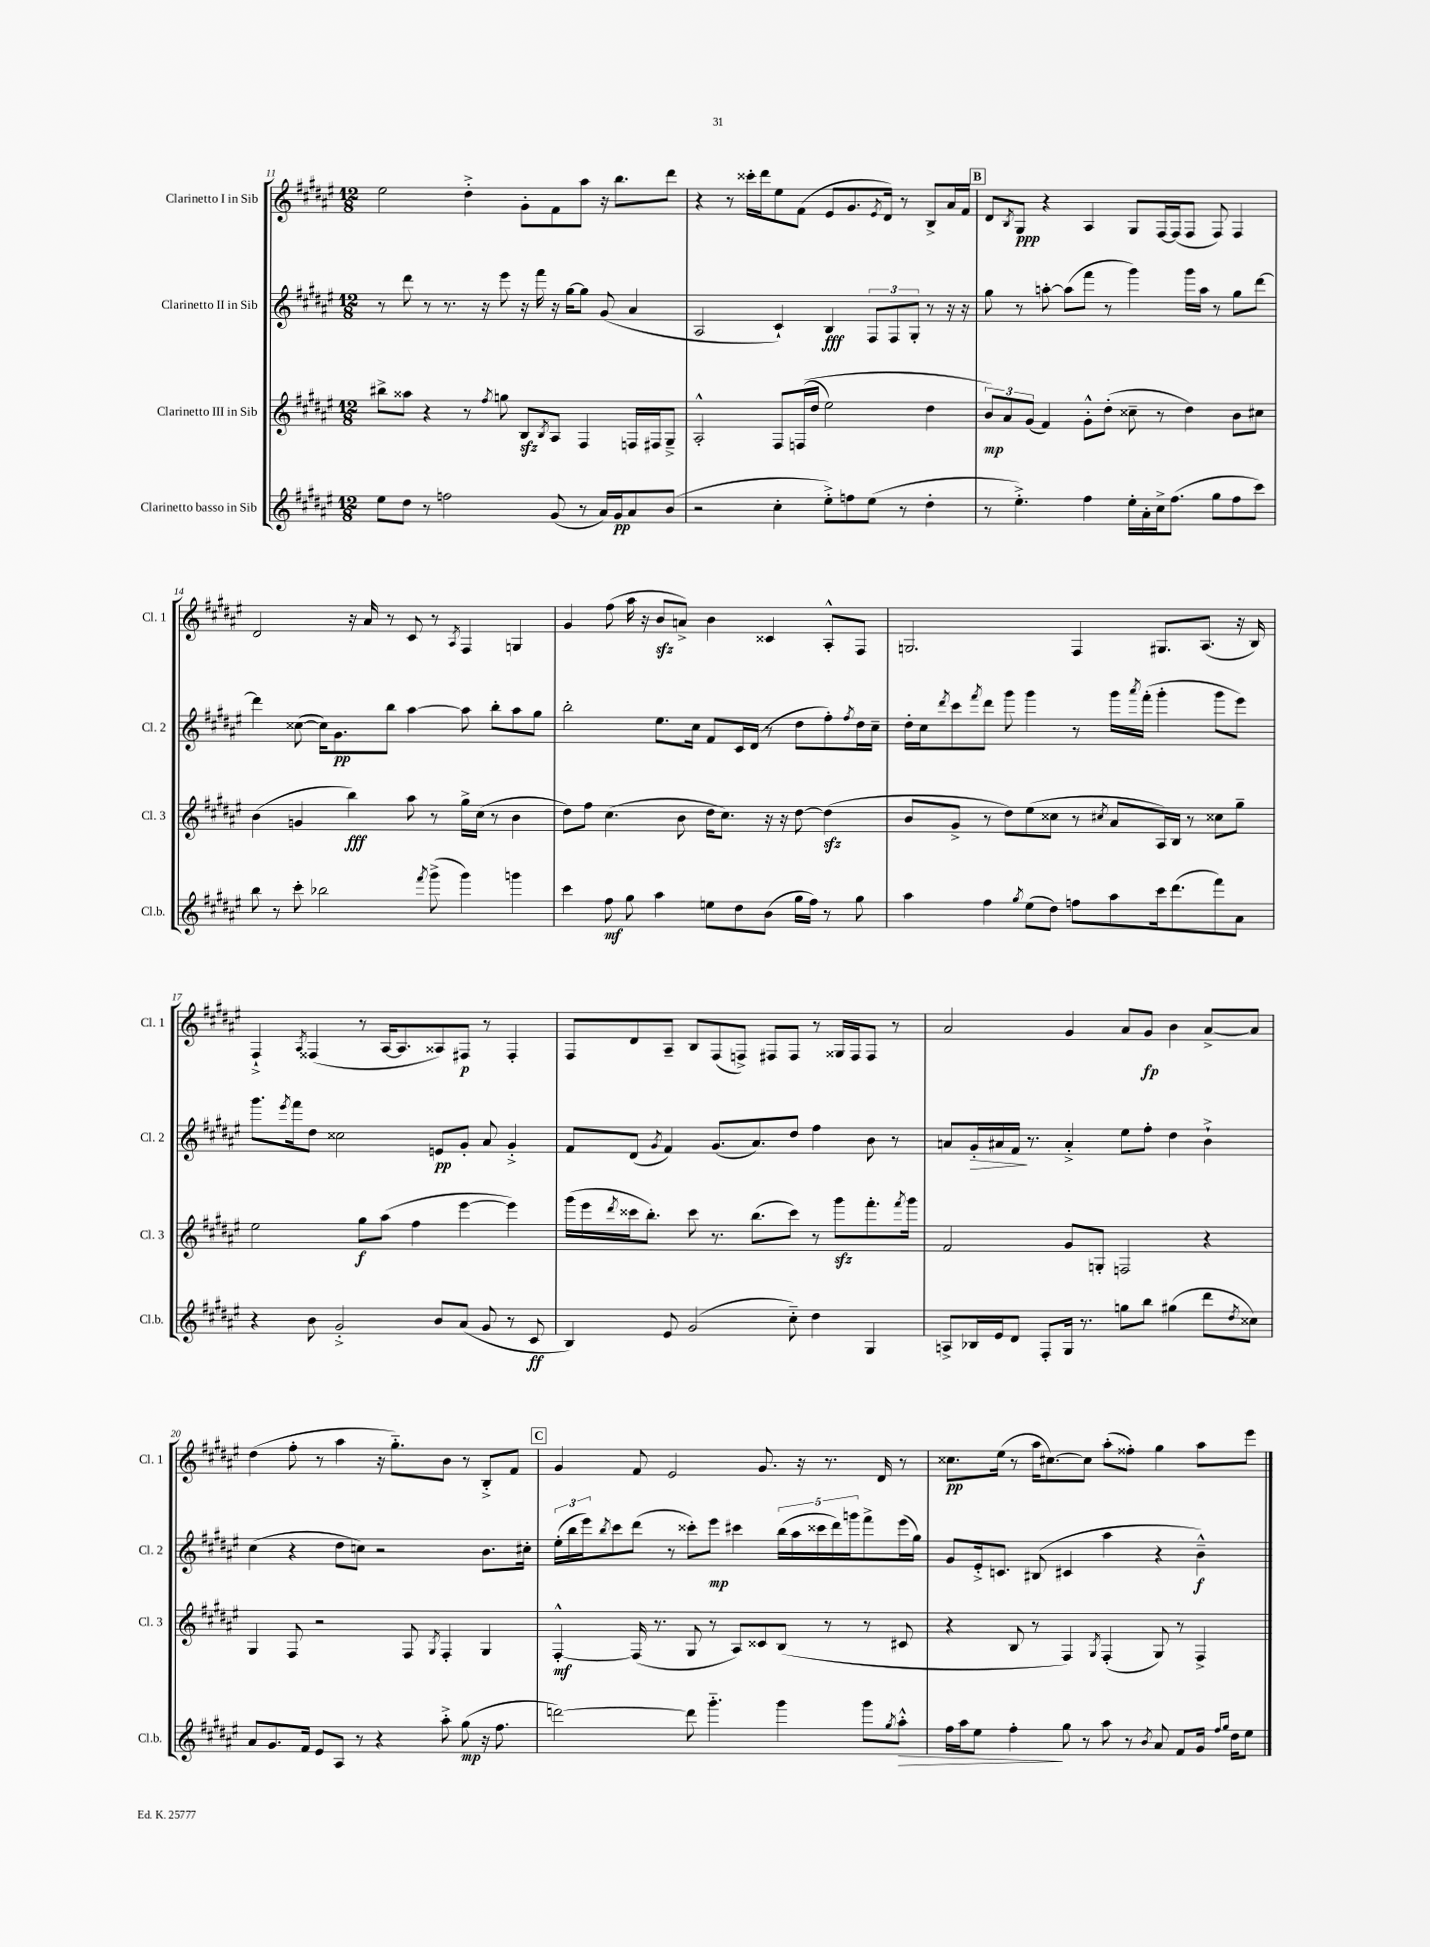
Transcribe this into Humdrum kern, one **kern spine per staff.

**kern	**dynam	**kern	**dynam	**kern	**dynam	**kern	**dynam
*part4	*part4	*part3	*part3	*part2	*part2	*part1	*part1
*staff4	*staff4	*staff3	*staff3	*staff2	*staff2	*staff1	*staff1
*I"Clarinetto basso in Sib	*	*I"Clarinetto III in Sib	*	*I"Clarinetto II in Sib	*	*I"Clarinetto I in Sib	*
*I'Cl.b.	*	*I'Cl. 3	*	*I'Cl. 2	*	*I'Cl. 1	*
*clefG2	*	*clefG2	*	*clefG2	*	*clefG2	*
*k[f#c#g#d#a#e#]	*	*k[f#c#g#d#a#e#]	*	*k[f#c#g#d#a#e#]	*	*k[f#c#g#d#a#e#]	*
*M12/8	*	*M12/8	*	*M12/8	*	*M12/8	*
=11	=11	=11	=11	=11	=11	=11	=11
8ee#\L	.	8bb#X^\L	.	8r	.	2ee#\	.
8dd#\J	.	8aa##X\J	.	8ddd#\	.	.	.
8r	.	4r	.	8r	.	.	.
2ffn\	.	.	.	8.r	.	.	.
.	.	8r	.	.	.	4dd#'^\	.
.	.	.	.	16r	.	.	.
.	.	8qff#/	.	.	.	.	.
.	.	8ggn\	.	8eee#\	.	.	.
.	.	8Bzz/L	.	16r	.	8g#'\L	.
.	.	.	.	16fff#\	.	.	.
.	.	8qB/	.	.	.	.	.
(8g#/	.	8A#/J	.	16r	.	8f#\	.
.	.	.	.	[16gg#\KL	.	.	.
8r	.	4F#/	.	8gg#\J]	.	8aa#\J	.
16a#/LL)	.	.	.	(8g#/	.	16r	.
16g#/J	pp	.	.	.	.	8.bb\L	.
8a#/	.	16Fn/LL	.	4a#/	.	.	.
.	.	16F#X/J	.	.	.	.	.
(8b/J	.	8G#~^/J	.	.	.	8ddd#\J	.
=12	=12	=12	=12	=12	=12	=12	=12
2r	.	2A#'^^/	.	2A#/	.	4r	.
.	.	.	.	.	.	8r	.
.	.	.	.	.	.	16ccc##X'\LL	.
.	.	.	.	.	.	16ddd#\J	.
4cc#'\	.	8F#/L	.	4c#`/)	.	8ee#\	.
.	.	((16Fn/L	.	.	.	(8f#\J	.
.	.	16dd#/JJ	.	.	.	.	.
8ee#'^\L)	.	2ee#\)	.	4B/	fff	8e#/L	.
8ffn\	.	.	.	.	.	8.g#/	.
(8ee#\J	.	.	.	12F#/L	.	.	.
.	.	.	.	.	.	8qe#/	.
.	.	.	.	.	.	16d#/Jk)	.
.	.	.	.	12F#/	.	.	.
8r	.	.	.	.	.	8r	.
.	.	.	.	12G#'/J	.	.	.
4dd#'\	.	4dd#\	.	8r	.	8B^/L	.
.	.	.	.	16r	.	16a#/L	.
.	.	.	.	16r	.	16f#/JJ	.
!!LO:REH:place=s1:t=B
=13	=13	=13	=13	=13	=13	=13	=13
8r	.	12b/L)	mp	8gg#\	.	8d#/L	.
.	.	12a#/	.	.	.	.	.
.	.	.	.	.	.	8qB/	.
4.ee#'^\)	.	.	.	8r	.	8G#/J	ppp
.	.	(12g#/J	.	.	.	.	.
.	.	4f#/)	.	[8aan'\	.	4r	.
.	.	.	.	(8aa\L]	.	.	.
4ff#\	.	8g#'^^\L	.	8fff#\J	.	4A#/	.
.	.	(8dd#'\J	.	8r	.	.	.
16ee#'\LL	.	8cc##X~\	.	4ggg#\)	.	8G#/L	.
16a#'\	.	.	.	.	.	.	.
16cc#^\J	.	8r	.	.	.	[16F#/L	.
(8.ff#\J	.	.	.	.	.	(16F#/J]	.
.	.	4dd#\)	.	16ggg#\LL	.	8F#/J	.
.	.	.	.	16aa\JJ	.	.	.
8gg#\L	.	.	.	8r	.	8F#/)	.
8ff#\	.	8b\L	.	8gg#\L	.	4F#/	.
8ccc#\J)	.	8cc#X\J	.	[8ddd#\J	.	.	.
!!LO:LB:g=z
=14	=14	=14	=14	=14	=14	=14	=14
8bb\	.	(4b\	.	4ddd#\]	.	2d#/	.
8r	.	.	.	.	.	.	.
8ccc#'\	.	4gn/	.	([8cc##X\	.	.	.
2bb-X\	.	.	.	16cc##\KL])	.	.	.
.	.	.	.	8.g#\	pp	.	.
.	.	4bb\)	fff	.	.	16r	.
.	.	.	.	.	.	16a#/	.
.	.	.	.	8bb\J	.	8r	.
.	.	8aa#\	.	[4aa#\	.	8c#/	.
8qfff#/	.	.	.	.	.	.	.
(8ggg#^\	.	8r	.	.	.	8r	.
.	.	.	.	.	.	8qA#/	.
4ggg#\)	.	16gg#^\LL	.	8aa#\]	.	4F#/	.
.	.	(16cc#\JJ	.	.	.	.	.
.	.	8r	.	8bb'\L	.	.	.
4gggn\	.	4b\	.	8aa#\	.	4Gn/	.
.	.	.	.	8gg#\J	.	.	.
=15	=15	=15	=15	=15	=15	=15	=15
4ccc#\	.	8dd#\L)	.	2bb'\	.	4g#/	.
.	.	8ff#\J	.	.	.	.	.
8ff#\	mf	(4.cc#\	.	.	.	(8ff#\	.
8gg#\	.	.	.	.	.	16aa#\	.
.	.	.	.	.	.	16r	.
4aa#\	.	.	.	8.ee#\L	.	8bzz/L	.
.	.	8b\	.	.	.	8an^/J)	.
.	.	.	.	16cc#\Jk	.	.	.
8een\L	.	16dd#\KL	.	8f#/L	.	4b\	.
.	.	8.cc#\J)	.	.	.	.	.
8dd#\	.	.	.	16c#/L	.	.	.
.	.	.	.	(16d#/JJ	.	.	.
(8b\J	.	16r	.	8r	.	4c##X/	.
.	.	16r	.	.	.	.	.
16gg#\LL	.	[8dd#\	.	8dd#\L	.	.	.
16ff#\JJ)	.	.	.	.	.	.	.
8r	.	(4dd#zz\]	.	8ff#'\)	.	8A#'^^/L	.
.	.	.	.	8qff#/	.	.	.
8gg#\	.	.	.	16dd#\L	.	8F#/J	.
.	.	.	.	16cc#~\JJ	.	.	.
=16	=16	=16	=16	=16	=16	=16	=16
4aa#\	.	8b/L	.	16dd#'\LL	.	2.Gn/	.
.	.	.	.	16cc#\J	.	.	.
.	.	.	.	8qddd#/	.	.	.
.	.	8g#^/J	.	8ccc#\	.	.	.
.	.	.	.	8qfff#/	.	.	.
4ff#\	.	8r	.	8ddd#\J	.	.	.
.	.	8dd#\L)	.	8ggg#\	.	.	.
8qgg#/	.	.	.	.	.	.	.
(8ee#\L	.	(8ee#\	.	4ggg#\	.	.	.
8dd#\J)	.	8cc##X\J	.	.	.	.	.
8ffn\L	.	8r	.	8r	.	4F#/	.
.	.	8qcc#X/	.	.	.	.	.
8aa#\	.	8a#/L	.	16ggg#\LL	.	.	.
.	.	.	.	8qaaa#/	.	.	.
.	.	.	.	(16fff#'\JJ	.	.	.
16ccc#\k	.	16A#/L)	.	4ggg#'\	.	8.G#X/L	.
(8.ddd#\	.	16B/JJ	.	.	.	.	.
.	.	8r	.	.	.	.	.
.	.	.	.	.	.	(8.A#/J	.
8fff#\)	.	8cc##X\L	.	8ggg#\L	.	.	.
8a#\J	.	8gg#~\J	.	8eee#\J)	.	16r	.
.	.	.	.	.	.	16B/)	.
!!LO:LB:g=z
=17	=17	=17	=17	=17	=17	=17	=17
4r	.	2ee#\	.	8.ggg#\L	.	4F#`^/	.
.	.	.	.	8qeee#/	.	.	.
.	.	.	.	16fff#\k	.	.	.
.	.	.	.	.	.	8qA#/	.
8b\	.	.	.	8dd#\J	.	(4F##X/	.
2g#'^/	.	.	.	2cc##X\	.	.	.
.	.	8gg#\L	f	.	.	8r	.
.	.	(8aa#\J	.	.	.	[16A#/KL	.
.	.	.	.	.	.	8.A#/]	.
.	.	4ff#\	.	.	.	.	.
8b/L	.	.	.	8en/L	pp	8A##X/)	.
(8a#/J	.	[4eee#\	.	8g#'/J	.	8F#X/J	p
8g#/	.	.	.	8a#/	.	8r	.
8r	.	4eee#\])	.	4g#'^/	.	4F#'/	.
8c#/	ff	.	.	.	.	.	.
=18	=18	=18	=18	=18	=18	=18	=18
4B/)	.	(16ggg#\LL	.	8f#/L	.	8F#/L	.
.	.	16eee#\	.	.	.	.	.
.	.	8qddd#/	.	.	.	.	.
.	.	16ccc##X\J	.	(8d#/J	.	8d#/	.
.	.	8.bb'\J)	.	.	.	.	.
.	.	.	.	8qg#/	.	.	.
8e#/	.	.	.	4f#/)	.	8A#~/J	.
(2g#/	.	8ccc##\	.	.	.	8B/L	.
.	.	8.r	.	(8.g#/L	.	(8F#/	.
.	.	.	.	.	.	8Fn^/J)	.
.	.	(8.bb\L	.	8.a#/)	.	.	.
.	.	.	.	.	.	8F#X/L	.
8cc#\)	.	8ccc##\J)	.	8dd#/J	.	8F#/J	.
4dd#\	.	8r	.	4ff#\	.	8r	.
.	.	8ggg#zz\L	.	.	.	16G##X/LL	.
.	.	.	.	.	.	16F#/J	.
4G#/	.	8.fff#'\	.	8b\	.	8F#/J	.
.	.	.	.	8r	.	8r	.
.	.	8qfff#/	.	.	.	.	.
.	.	16ggg#\Jk	.	.	.	.	.
=19	=19	=19	=19	=19	=19	=19	=19
8An^/L	.	2f#/	.	8an/L	.	2a#/	.
!	!	!	!	!	!LO:HP:b	!	!
16B-X/L	.	.	.	16g#'/L	>	.	.
16e#/J	.	.	.	16a#X/	.	.	.
8d#/J	.	.	.	16f#/JJ	.	.	.
.	.	.	.	8.r	]	.	.
8F#'/L	.	.	.	.	.	.	.
16G#/Jk	.	8g#/L	.	4a#'^/	.	4g#/	.
8.r	.	.	.	.	.	.	.
.	.	8Gn'/J	.	.	.	.	.
8ggn\L	.	2Fn/	.	8ee#\L	.	8a#/L	.
8bb\J	.	.	.	8ff#'\J	.	8g#/J	fp
(4gg#X\	.	.	.	4dd#\	.	4b\	.
8ddd#\L	.	4r	.	4b`^\	.	[8a#^/L	.
8qdd#/	.	.	.	.	.	.	.
8cc##X\J)	.	.	.	.	.	8a#/J]	.
!!LO:LB:g=z
=20	=20	=20	=20	=20	=20	=20	=20
8a#/L	.	4G#/	.	(4cc#\	.	(4dd#\	.
8.g#/	.	.	.	.	.	.	.
.	.	8F#/	.	4r	.	8ff#'\	.
16f#/Jk	.	.	.	.	.	.	.
8e#/L	.	2r	.	.	.	8r	.
8A#/J	.	.	.	8dd#\L	.	4aa#\	.
8r	.	.	.	8ccn\J)	.	.	.
4r	.	.	.	2r	.	16r	.
.	.	.	.	.	.	8.gg#\L)	.
.	.	8F#/	.	.	.	.	.
.	.	8qG#/	.	.	.	.	.
8aa#'^\	.	4F#'/	.	.	.	8b\J	.
(8gg#\	mp	.	.	.	.	8r	.
16r	.	4G#/	.	8.b\L	.	8B'^/L	.
8.ff#\	.	.	.	.	.	.	.
.	.	.	.	.	.	8f#/J	.
.	.	.	.	16cc#X'\Jk	.	.	.
!!LO:REH:place=s1:t=C
=21	=21	=21	=21	=21	=21	=21	=21
[2dddn\)	.	[4F#'^^/	mf	(24ee#'\LL	.	4g#/	.
.	.	.	.	24bb\	.	.	.
.	.	.	.	24eee#\J)	.	.	.
.	.	.	.	8qbb/	.	.	.
.	.	.	.	8ccc#\	.	.	.
.	.	(16F#/]	.	(8ddd#\J	.	8f#/	.
.	.	8.r	.	.	.	.	.
.	.	.	.	8r	.	2e#/	.
8ddd\]	.	8G#/	.	8ccc##X'\L)	.	.	.
4.ggg#\	.	8r	.	8eee#\J	mp	.	.
.	.	8A#/L)	.	4ccc#X\	.	.	.
.	.	8c##X/	.	.	.	8.g#/	.
4ggg#\	.	(8B/J	.	(20bb\LL	.	.	.
.	.	.	.	20aa#\	.	.	.
.	.	.	.	.	.	16r	.
.	.	.	.	20ccc##X\	.	.	.
.	.	8r	.	.	.	8.r	.
.	.	.	.	20ddd#\)	.	.	.
.	.	.	.	20gggn\J	.	.	.
8ggg#\L	.	8r	.	8fff#^\	.	.	.
.	.	.	.	.	.	16d#/	.
8qgg#/	.	.	.	.	.	.	.
!	!LO:HP:b	!	!	!	!	!	!
8aa#'^^\J	>	8c#X/	.	(16eee#\L	.	8r	.
.	.	.	.	16gg#\JJ)	.	.	.
=22	=22	=22	=22	=22	=22	=22	=22
16ff#\LL	.	4r	.	8g#/L	.	8.cc##X\L	pp
16aa#\J	.	.	.	.	.	.	.
8ee#\J	.	.	.	16e#'^/k	.	.	.
.	.	.	.	8.cn/J	.	(16ee#\Jk	.
4ff#'\	.	8B/	.	.	.	8r	.
.	.	8r	.	(8B#X/	.	16aa#\KL	.
.	.	.	.	.	.	[8.cc#X\)	.
8gg#\	]	4F#/)	.	4c#X/	.	.	.
8r	.	.	.	.	.	8cc#\J]	.
.	.	8qG#/	.	.	.	.	.
8aa#\	.	(4F#'/	.	4aa#\	.	(8aa#'\L	.
8r	.	.	.	.	.	8ff##X'\J)	.
8qb/	.	.	.	.	.	.	.
8a#/	.	8G#/)	.	4r	.	4gg#\	.
8f#/L	.	8r	.	.	.	.	.
16g#/Jk	.	4F#^/	.	4b~^^\)	f	8aa#\L	.
16qqff#/LL	.	.	.	.	.	.	.
16qqgg#/JJ	.	.	.	.	.	.	.
16dd#\KL	.	.	.	.	.	.	.
8ee#\J	.	.	.	.	.	8eee#\J	.
==	==	==	==	==	==	==	==
*-	*-	*-	*-	*-	*-	*-	*-
